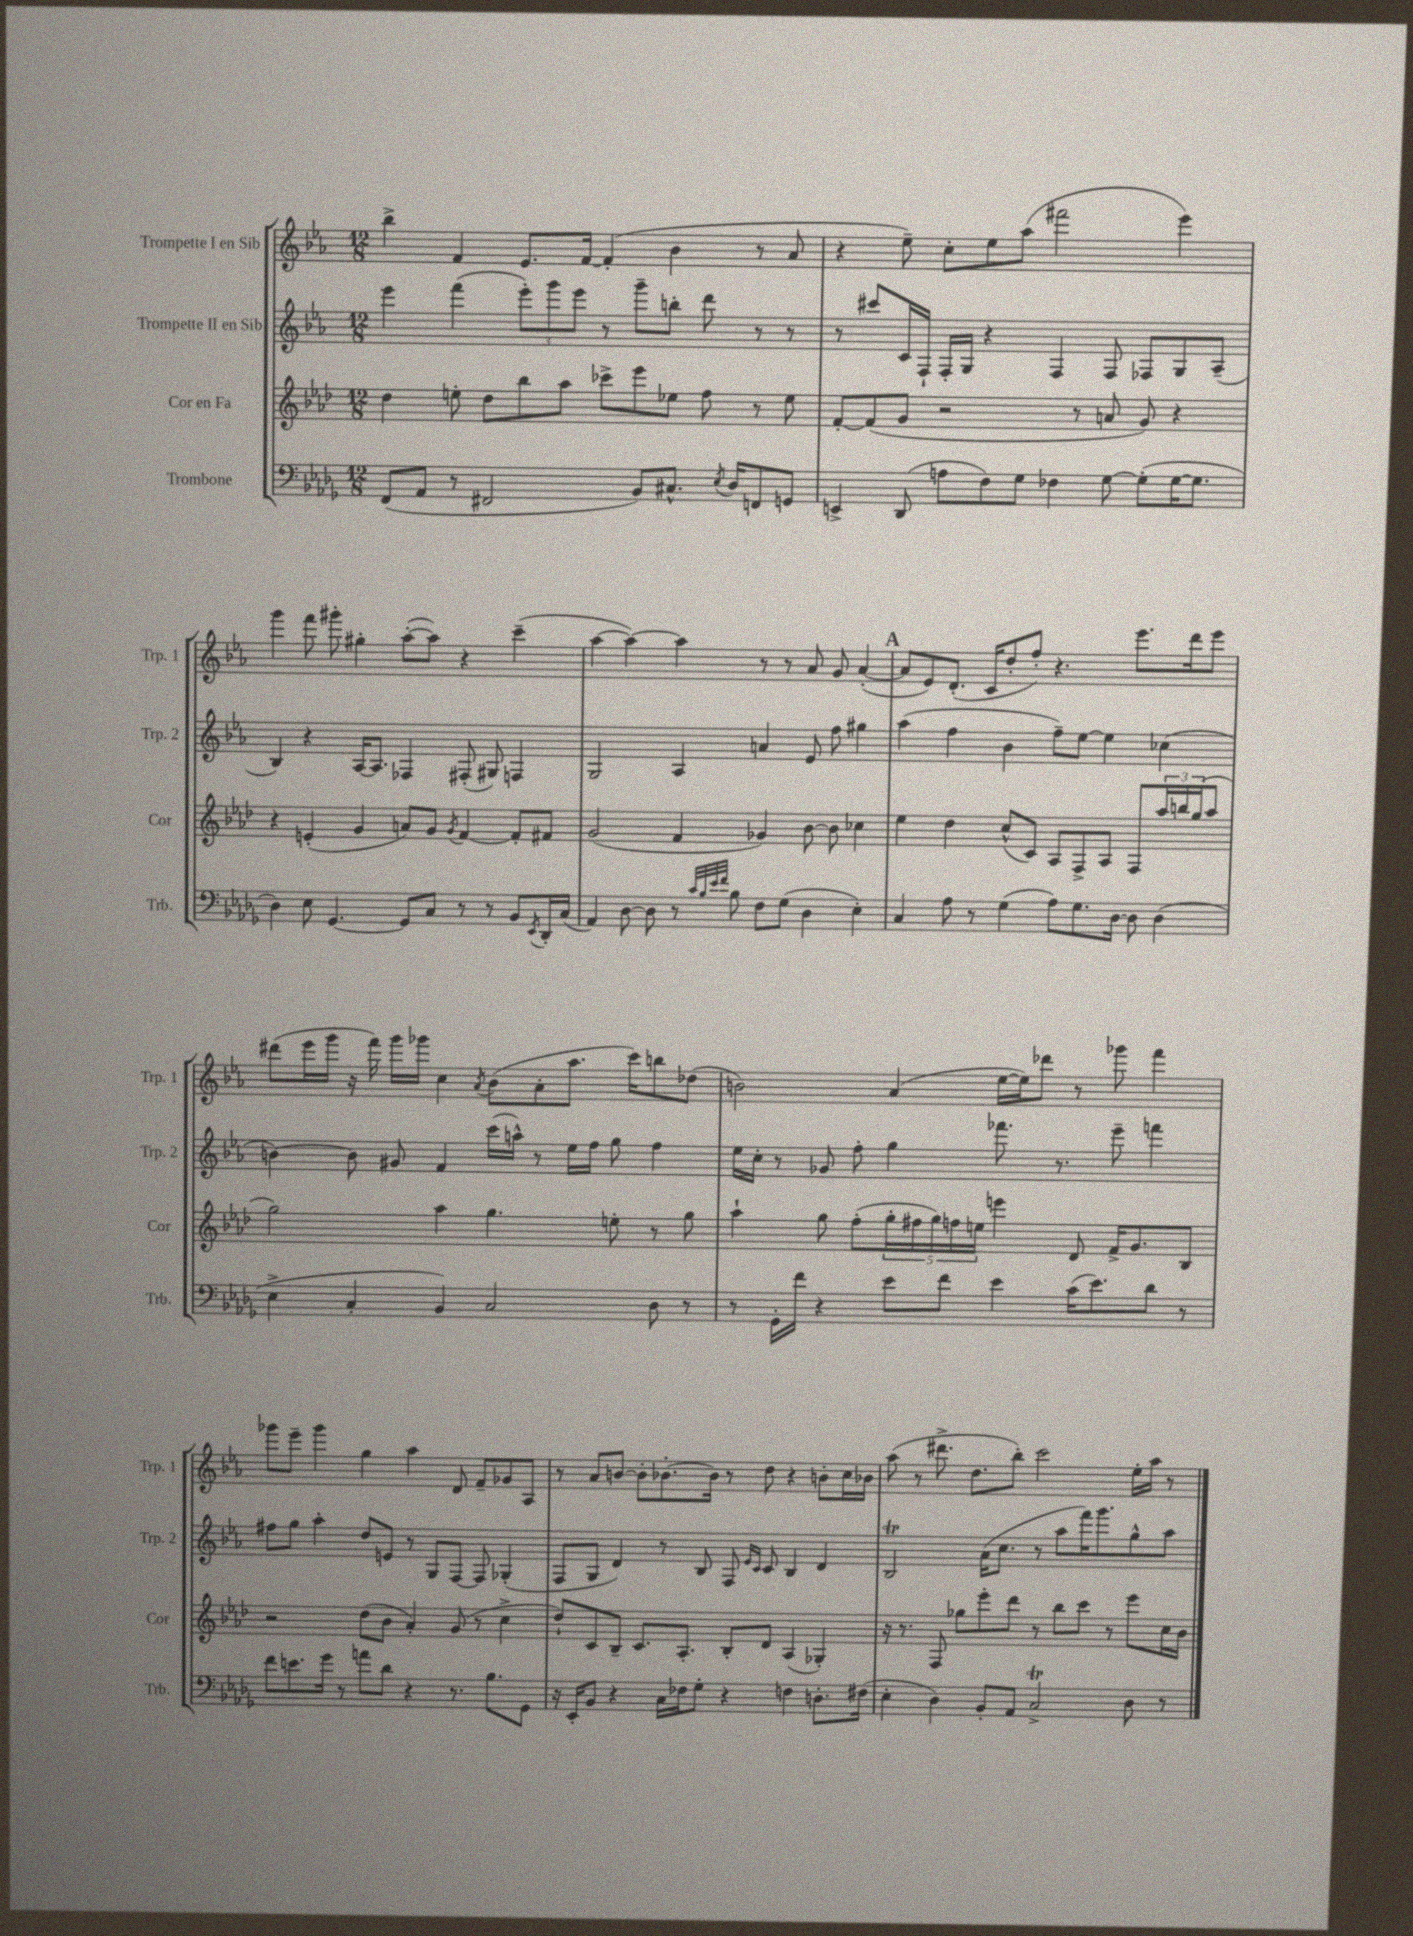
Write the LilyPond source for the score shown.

<<
\new StaffGroup <<
\new Staff = "s0" \with { instrumentName = "Trompette I en Sib" shortInstrumentName = "Trp. 1" } {
    \clef treble \key ees \major \numericTimeSignature \time 12/8
    bes''4-> f'4 ees'8. f'16~ f'4-.( bes'4 r8 aes'8 |
    r4 ees''8--) c''8-. ees''8 aes''8( fis'''2 ees'''4) |
    g'''4 f'''8 gis'''8-. gis''4-. aes''8~-.( aes''8) r4 c'''4--( |
    aes''4~ aes''4~) aes''4 r8 r8 aes'8 g'8 aes'4~-.( |
    \mark \markup { \bold "A" } aes'8 ees'8) d'8.-.( c'16 d''8-. f''8-.) r4. ees'''8. d'''16 ees'''8 |
    dis'''8( ees'''16 g'''16 r16 f'''16) g'''16 ges'''16 c''4 \acciaccatura { aes'8 } bes'8( aes'8-. aes''8. c'''16) b''8 des''8( |
    b'2) aes'4( ees''16~ ees''16) des'''8 r8 ges'''8 f'''4 |
    ges'''8 ees'''8-- ges'''4 g''4 aes''4 d'8 f'8-- ges'8 aes8 |
    r8 aes'8 b'8~ b'8-. bes'8.~-. bes'16 r8 d''8 r4 b'8-. c''16 bes'16 |
    aes''8( r8 dis'''8.-> d''8. bes''8-.) c'''2 ees''16-. aes''16 r8 \bar "|." |
}
\new Staff = "s1" \with { instrumentName = "Trompette II en Sib" shortInstrumentName = "Trp. 2" } {
    \clef treble \key ees \major \numericTimeSignature \time 12/8
    ees'''4 f'''4( \tuplet 3/2 { ees'''8-.) g'''8 ees'''8 } r8 g'''8-- b''8-. d'''8 r8 r8 |
    r8 cis'''8 c'16 f16-! f16-. g16 r4 f4 f8 fes8 g8 aes8--( |
    bes4) r4 aes16~ aes8. fes4 fis8-.( gis8) f4 |
    g2 aes4 a'4 ees'8 f''8 gis''4 |
    \mark \markup { \bold "A" } aes''4( f''4 bes'4 f''8--) ees''8~ ees''4 ces''4( |
    b'4~) b'8 gis'8 f'4 c'''16( a''16-^) r8 ees''16 f''16 g''8 f''4 |
    ees''16 c''16-. r8 ges'8 f''8-. g''4 fes'''8. r8. ees'''8-- f'''4 |
    fis''8 g''8 aes''4-. d''8 e'8 r8 g8 f8~ f8 ges4-.( |
    f8 g8 d'4) r8 bes8 f8 \grace { ees'16 c'16 } c'8 bes4 d'4 |
    bes2\trill aes'16( c''8. r8 aes''8 f'''16) g'''8. g''8-^ aes''8 \bar "|." |
}
\new Staff = "s2" \with { instrumentName = "Cor en Fa" shortInstrumentName = "Cor" } {
    \clef treble \key aes \major \numericTimeSignature \time 12/8
    des''4 e''8-. des''8 bes''8 aes''8 ces'''8-> ees'''8 ees''8 f''8 r8 ees''8 |
    f'8~-. f'8( g'8 r2 r8 a'8 g'8) r4 |
    r4 e'4-.( g'4 a'8) g'8 \acciaccatura { g'8 } f'4~ f'8-. fis'8 |
    g'2( f'4 ges'4) bes'8~ bes'8 ces''4 |
    \mark \markup { \bold "A" } ees''4 des''4 c''8-^( c'8) aes8 f8-> aes8 f8 \tuplet 3/2 { aes''16 b''16 g''16( } aes''8 |
    g''2) aes''4 g''4. e''8-. r8 g''8 |
    aes''4-! g''8 f''8-.( \tuplet 5/4 { g''16-. fis''16 g''16) f''16 e''16 } e'''4 des'8 f'16-> g'8. bes8 |
    r2 des''8( bes'8 aes'4-.) g'8( r8 c''4-> |
    des''8-!) c'8 bes8-- c'8. aes8.-. bes8-. des'8 aes4( ges4-.) |
    r16 r8. f8 ges''8 ees'''8-. des'''8 r8 bes''8 c'''8 r8 ees'''8 c''16 bes'16 \bar "|." |
}
\new Staff = "s3" \with { instrumentName = "Trombone" shortInstrumentName = "Trb." } {
    \clef bass \key des \major \numericTimeSignature \time 12/8
    f,8( aes,8 r8 fis,2 bes,8) cis8.-^ \acciaccatura { ees8 } des16 f,8 g,8 |
    e,4-> des,8( a8 f8) ges8 fes4 ges8~ ges8-.( ges16~ ges8. |
    des4) ees8 ges,4.~ ges,8 c8 r8 r8 bes,8 \acciaccatura { ees,8 } des,16-. c16( |
    aes,4) des8~ des8 r8 \grace { c'32 bes32 ees'32 f'32 } bes8 f8 ges8( des4 ees4-.) |
    \mark \markup { \bold "A" } c4 aes8 r8 ges4( aes8) ges8. des16~ des8 des4( |
    ees4-> c4-. bes,4) c2 des8 r8 |
    r8 ges,16-. f'16 r4 ees'8 f'8 ees'4 c'16( ees'8.) des'8 r8 |
    f'8 e'8. ges'16 r8 a'8 des'8 r4 r8. bes8. ges,8 |
    r16 ees,16-. bes,8 r4 c16 fes16 ges8-. r4 f4 d8.-. fis16( |
    ees4-. des4) bes,8-. aes,8 c2->\trill des8 r8 \bar "|." |
}
>>
>>
\layout { \context { \Score \remove "Bar_number_engraver" } }
